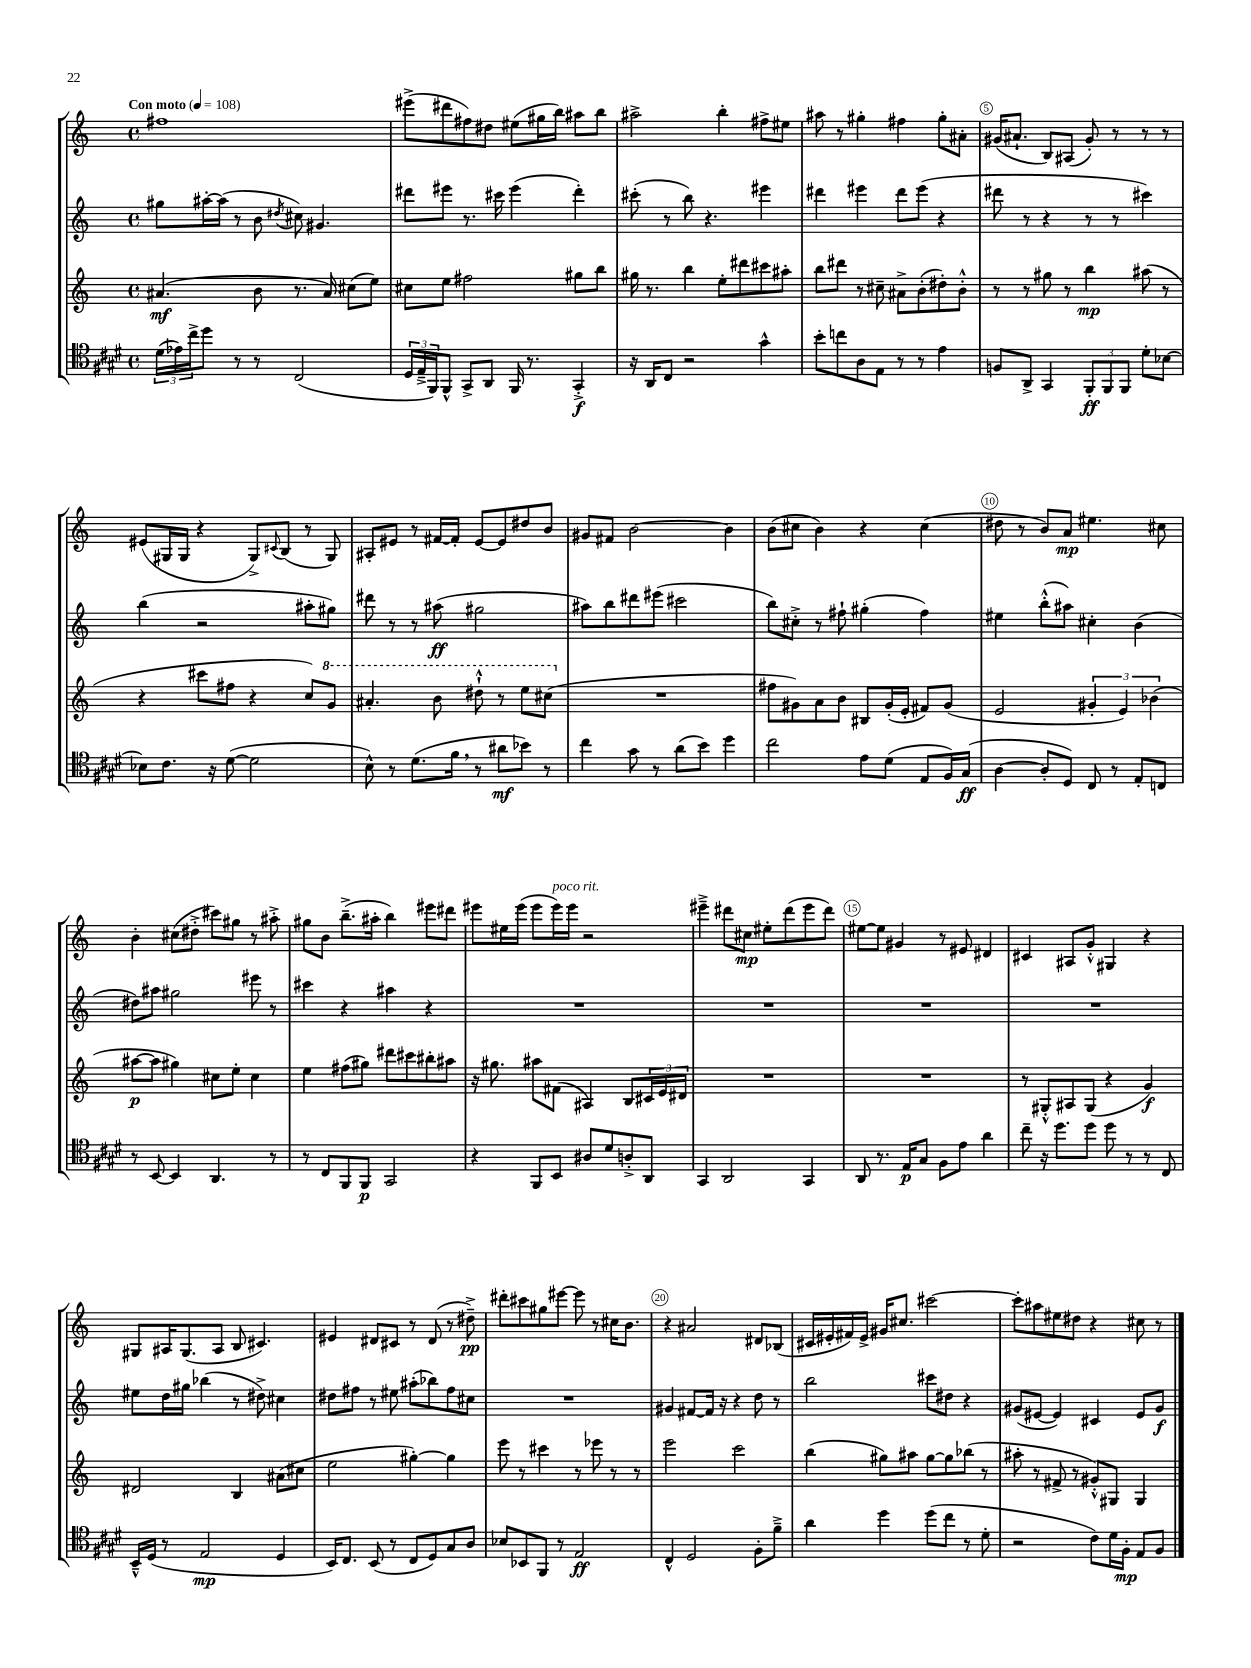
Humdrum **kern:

**kern	**dynam	**kern	**dynam	**kern	**dynam	**kern	**dynam
*part4	*part4	*part3	*part3	*part2	*part2	*part1	*part1
*staff4	*staff4	*staff3	*staff3	*staff2	*staff2	*staff1	*staff1
*clefC4	*	*clefG2	*	*clefG2	*	*clefG2	*
*k[f#c#g#d#]	*	*k[]	*	*k[]	*	*k[]	*
*M4/4	*	*M4/4	*	*M4/4	*	*M4/4	*
*met(c)	*	*met(c)	*	*met(c)	*	*met(c)	*
*MM108	*	*MM108	*	*MM108	*	*MM108	*
=1	=1	=1	=1	=1	=1	=1	=1
!	!	!	!	!	!	!LO:TX:a:B:t=Con moto	!
(24d#\LL	.	(4.a#X/	mf	8gg#X\L	.	1ff#X	.
24e-X\)	.	.	.	.	.	.	.
24cc#^\J	.	.	.	.	.	.	.
8dd#\J	.	.	.	[16aa#X'\L	.	.	.
.	.	.	.	(16aa#\JJ]	.	.	.
8r	.	.	.	8r	.	.	.
8r	.	8b\	.	8b\	.	.	.
.	.	.	.	8qdd#X/	.	.	.
(2C#/	.	8.r	.	8cc#X\)	.	.	.
.	.	.	.	4.g#X/	.	.	.
.	.	16a#/)	.	.	.	.	.
.	.	(8cc#X\L	.	.	.	.	.
.	.	8ee\J)	.	.	.	.	.
=2	=2	=2	=2	=2	=2	=2	=2
24D#/LL	.	8cc#X\L	.	8ddd#X\L	.	(8eee#X^\L	.
24E~^/	.	.	.	.	.	.	.
24FF#/J)	.	.	.	.	.	.	.
8FF#^^/J	.	8ee\J	.	8eee#X\J	.	8ddd#X\	.
8GG#^/L	.	2ff#X\	.	8.r	.	8ff#X\)	.
8AA/J	.	.	.	.	.	8dd#X\J	.
.	.	.	.	16ccc#X\	.	.	.
16FF#/	.	.	.	(4eee#\	.	(8ee#X\L	.
8.r	.	.	.	.	.	.	.
.	.	.	.	.	.	16gg#X\L	.
.	.	.	.	.	.	16bb\JJ)	.
4GG#'^/	f	8gg#X\L	.	4ddd#'\)	.	8aa#X\L	.
.	.	8bb\J	.	.	.	8bb\J	.
=3	=3	=3	=3	=3	=3	=3	=3
16r	.	16gg#X\	.	(8ccc#X'\	.	2aa#X^\	.
16AA/KL	.	8.r	.	.	.	.	.
8C#/J	.	.	.	8r	.	.	.
2r	.	4bb\	.	8bb\)	.	.	.
.	.	.	.	4.r	.	.	.
.	.	8ee'\L	.	.	.	4bb'\	.
.	.	8ddd#X\	.	.	.	.	.
4g#^^\	.	8ccc#X\	.	4eee#X\	.	8ff#X^\L	.
.	.	8aa#X'\J	.	.	.	8ee#X\J	.
=4	=4	=4	=4	=4	=4	=4	=4
8b'\L	.	8bb\L	.	4ddd#X\	.	8aa#X\	.
8ccn\	.	8ddd#X\J	.	.	.	8r	.
8A\	.	8r	.	4eee#X\	.	4gg#X'\	.
8E\J	.	8cc#X~\	.	.	.	.	.
8r	.	8a#X^\L	.	8ddd#\L	.	4ff#X\	.
8r	.	(8b'\	.	(8eee#\J	.	.	.
4e\	.	8dd#X'\)	.	4r	.	8gg#'\L	.
.	.	8b'^^\J	.	.	.	8a#X'\J	.
=5	=5	=5	=5	=5	=5	=5	=5
8Fn/L	.	8r	.	8ddd#X\	.	(16g#X/KL	.
.	.	.	.	.	.	8.a#X`/J	.
8AA^/J	.	8r	.	8r	.	.	.
4GG#/	.	8gg#X\	.	4r	.	8B/L)	.
.	.	8r	.	.	.	(8A#X/J	.
12FF#'/L	ff	4bb\	mp	8r	.	8g#'/)	.
12FF#/	.	.	.	.	.	.	.
.	.	.	.	8r	.	8r	.
12FF#/J	.	.	.	.	.	.	.
8d#'\L	.	(8aa#X\	.	4ccc#X\)	.	8r	.
[8B-X\J	.	8r	.	.	.	8r	.
!!LO:LB:g=z
=6	=6	=6	=6	=6	=6	=6	=6
8B-X\L]	.	4r	.	(4bb\	.	(8e#X/L	.
8.c#\J	.	.	.	.	.	16G#X/L	.
.	.	.	.	.	.	16G#/JJ	.
.	.	8ccc#X\L	.	2r	.	4r	.
16r	.	.	.	.	.	.	.
([8d#\	.	8ff#X\J	.	.	.	.	.
2d#\]	.	4r	.	.	.	8G#^/L)	.
.	.	.	.	.	.	8qqc#X/	.
.	.	.	.	.	.	(8B/J	.
.	.	8cc/L)	.	8aa#X'\L	.	8r	.
*	*	*8va	*	*	*	*	*
.	.	8gg/J	.	8gg#X\J)	.	8G#/)	.
=7	=7	=7	=7	=7	=7	=7	=7
8B^^\)	.	4.aa#X'/	.	8ddd#X\	.	8A#X'/L	.
8r	.	.	.	8r	.	8e#X/J	.
(8.d#\L	.	.	.	8r	.	8r	.
.	.	8bb\	.	(8aa#X\	ff	[16f#X/LL	.
16f#,\Jk	.	.	.	.	.	16f#'/JJ]	.
8r	.	8ddd#X`^^\	.	2gg#X\	.	[8e#/L	.
8a#X\L	mf	8r	.	.	.	8e#/]	.
8b-X\J)	.	8eee\L	.	.	.	8dd#X/	.
8r	.	(8ccc#X\J	.	.	.	8b/J	.
=8	=8	=8	=8	=8	=8	=8	=8
*	*	*X8va	*	*	*	*	*
4cc#\	.	1r	.	8aa#X\L)	.	8g#X/L	.
.	.	.	.	8bb\	.	8f#X/J	.
8g#\	.	.	.	8ddd#X\	.	[2b\	.
8r	.	.	.	(8eee#X\J	.	.	.
(8a\L	.	.	.	2ccc#X\	.	.	.
8b\J)	.	.	.	.	.	.	.
4dd#\	.	.	.	.	.	4b\]	.
=9	=9	=9	=9	=9	=9	=9	=9
2cc#\	.	8ff#X\L	.	8bb\L)	.	(8b\L	.
.	.	8g#X\)	.	8cc#X'^\J	.	8cc#X\J	.
.	.	8a\	.	8r	.	4b\)	.
.	.	8b\J	.	8ff#X`\	.	.	.
8e\L	.	8B#X/L	.	(4gg#X'\	.	4r	.
(8d#\J	.	(16g#'/L	.	.	.	.	.
.	.	16e'/JJ	.	.	.	.	.
8E/L	.	8f#X/L)	.	4ff#\)	.	(4cc#\	.
16F#/L)	.	(8g#/J	.	.	.	.	.
(16G#/JJ	ff	.	.	.	.	.	.
=10	=10	=10	=10	=10	=10	=10	=10
[4A\	.	2e/	.	4ee#X\	.	8dd#X\	.
.	.	.	.	.	.	8r	.
8A'/L]	.	.	.	(8bb'^^\L	.	8b/L)	.
8D#/J)	.	.	.	8aa#X\J)	.	8a/J	mp
8C#/	.	6g#X'/	.	4cc#X'\	.	4.ee#X\	.
8r	.	.	.	.	.	.	.
.	.	6e/)	.	.	.	.	.
8E'/L	.	.	.	(4b\	.	.	.
.	.	(6b-X\	.	.	.	.	.
8Cn/J	.	.	.	.	.	8cc#X\	.
!!LO:LB:g=z
=11	=11	=11	=11	=11	=11	=11	=11
8r	.	[8aa#X\L	p	8dd#X\L)	.	4b'\	.
[8BB/	.	8aa#\J]	.	8aa#X\J	.	.	.
4BB/]	.	4gg#X\)	.	2gg#X\	.	(8cc#X\L	.
.	.	.	.	.	.	8dd#X'^\J	.
4.AA/	.	8cc#X\L	.	.	.	8ccc#X\L)	.
.	.	8ee'\J	.	.	.	8gg#X\J	.
.	.	4cc#\	.	8eee#X\	.	8r	.
8r	.	.	.	8r	.	8aa#X'^\	.
=12	=12	=12	=12	=12	=12	=12	=12
8r	.	4ee\	.	4ccc#X\	.	8gg#X\L	.
8C#/L	.	.	.	.	.	8b\J	.
8FF#/	.	(8ff#X\L	.	4r	.	(8.bb~^\L	.
8FF#/J	p	8gg#X\J)	.	.	.	.	.
.	.	.	.	.	.	16aa#X'\Jk	.
2GG#/	.	8ddd#X\L	.	4aa#X\	.	4bb\)	.
.	.	8ccc#X\	.	.	.	.	.
.	.	8bb#X'\	.	4r	.	8eee#X\L	.
.	.	8aa#X\J	.	.	.	8ddd#X\J	.
=13	=13	=13	=13	=13	=13	=13	=13
4r	.	16r	.	1r	.	8eee#X\L	.
.	.	8.gg#X\	.	.	.	.	.
.	.	.	.	.	.	16ee#X\L	.
.	.	.	.	.	.	(16eee#\JJ	.
8FF#/L	.	8aa#X\L	.	.	.	8eee#\L	.
!	!	!	!	!	!	!LO:TX:a:i:t=poco rit.	!
8BB/J	.	(8f#X\J	.	.	.	16eee#\L)	.
.	.	.	.	.	.	16eee#\JJ	.
8A#X/L	.	4A#X/)	.	.	.	2r	.
8d#/	.	.	.	.	.	.	.
8An'^/	.	8B/L	.	.	.	.	.
8AA/J	.	24c#X/L	.	.	.	.	.
.	.	24e/	.	.	.	.	.
.	.	24d#X/JJ	.	.	.	.	.
=14	=14	=14	=14	=14	=14	=14	=14
4GG#/	.	1r	.	1r	.	4eee#X~^\	.
2AA/	.	.	.	.	.	8ddd#X\L	.
.	.	.	.	.	.	8cc#X\J	mp
.	.	.	.	.	.	8ee#X'\L	.
.	.	.	.	.	.	(8ddd#\	.
4GG#/	.	.	.	.	.	8eee#\	.
.	.	.	.	.	.	8ddd#\J)	.
=15	=15	=15	=15	=15	=15	=15	=15
8AA/	.	1r	.	1r	.	[8ee#X\L	.
8.r	.	.	.	.	.	8ee#\J]	.
.	.	.	.	.	.	4g#X/	.
16E/KL	p	.	.	.	.	.	.
8G#/J	.	.	.	.	.	.	.
8F#\L	.	.	.	.	.	8r	.
8e\J	.	.	.	.	.	8e#X/	.
4a\	.	.	.	.	.	4d#X/	.
=16	=16	=16	=16	=16	=16	=16	=16
8cc#~\	.	8r	.	1r	.	4c#X/	.
16r	.	8G#X'^^/L	.	.	.	.	.
8.dd#\L	.	.	.	.	.	.	.
.	.	8A#X/	.	.	.	8A#X/L	.
8dd#\J	.	(8G#/J	.	.	.	8g'^^/J	.
8dd#\	.	4r	.	.	.	4G#X/	.
8r	.	.	.	.	.	.	.
8r	.	4g/)	f	.	.	4r	.
8C#/	.	.	.	.	.	.	.
!!LO:LB:g=z
=17	=17	=17	=17	=17	=17	=17	=17
16BB~^^/LL	.	2d#X/	.	8ee#X\L	.	8G#X/L	.
(16D#/JJ	.	.	.	.	.	.	.
8r	.	.	.	16dd\L	.	16A#X/K	.
.	.	.	.	16gg#X\JJ	.	(8.G#/	.
2E/	mp	.	.	(4bb-X\	.	.	.
.	.	.	.	.	.	8A#/J	.
.	.	4B/	.	8r	.	8B/	.
.	.	.	.	8dd#X^\)	.	4.c#X/)	.
4D#/	.	(8a#X\L	.	4cc#X\	.	.	.
.	.	8cc#X\J	.	.	.	.	.
=18	=18	=18	=18	=18	=18	=18	=18
16BB/KL)	.	2ee\	.	8dd#X\L	.	4e#X/	.
8.C#/J	.	.	.	.	.	.	.
.	.	.	.	8ff#X\J	.	.	.
(8BB/	.	.	.	8r	.	8d#X/L	.
8r	.	.	.	8ee#X\	.	8c#X/J	.
8C#/L	.	[4gg#X'\)	.	(8aa#X'\L	.	8r	.
8D#/)	.	.	.	8bb-X\)	.	(8d#/	.
8G#/	.	4gg#\]	.	8ff#\	.	8r	.
8A/J	.	.	.	8cc#X\J	.	8dd#X~^\)	pp
=19	=19	=19	=19	=19	=19	=19	=19
8B-X/L	.	8eee\	.	1r	.	8ddd#X'\L	.
8BB-X/	.	8r	.	.	.	8ccc#X\	.
8FF#/J	.	4ccc#X\	.	.	.	8gg#X\	.
8r	.	.	.	.	.	[8eee#X\J	.
2E/	ff	8r	.	.	.	8eee#\]	.
.	.	8eee-X\	.	.	.	8r	.
.	.	8r	.	.	.	16cc#X\KL	.
.	.	.	.	.	.	8.b\J	.
.	.	8r	.	.	.	.	.
=20	=20	=20	=20	=20	=20	=20	=20
4C#^^/	.	2eee\	.	4g#X/	.	4r	.
2D#/	.	.	.	[8f#X/L	.	2a#X/	.
.	.	.	.	16f#/Jk]	.	.	.
.	.	.	.	16r	.	.	.
.	.	2ccc\	.	4r	.	.	.
8F#'\L	.	.	.	8dd\	.	8d#X/L	.
8f#~^\J	.	.	.	8r	.	(8B-X/J	.
=21	=21	=21	=21	=21	=21	=21	=21
4a\	.	(4bb\	.	2bb\	.	16c#X/LL	.
.	.	.	.	.	.	16e#X'/	.
.	.	.	.	.	.	16f#X/)	.
.	.	.	.	.	.	16e#^/JJ	.
4dd#\	.	8gg#X\L)	.	.	.	16g#X/KL	.
.	.	.	.	.	.	8.cc#X/J	.
.	.	8aa#X\J	.	.	.	.	.
(8dd#\L	.	[8gg#\L	.	8ccc#X\L	.	[2ccc#X\	.
8cc#\J	.	8gg#\]	.	8dd#X\J	.	.	.
8r	.	(8bb-X\J	.	4r	.	.	.
8d#'\	.	8r	.	.	.	.	.
=22	=22	=22	=22	=22	=22	=22	=22
2r	.	8aa#X'\	.	(8g#X/L	.	8ccc#'\L]	.
.	.	8r	.	[8e#X/J	.	8aa#X\	.
.	.	8f#X^/	.	4e#/])	.	8ee#X\	.
.	.	8r	.	.	.	8dd#X\J	.
8c#\L)	.	8g#X'^^/L)	.	4c#X/	.	4r	.
16d#\L	.	8G#X/J	.	.	.	.	.
16F#'\JJ	mp	.	.	.	.	.	.
8E/L	.	4G#/	.	8e#/L	.	8cc#X\	.
8F#/J	.	.	.	8g#/J	f	8r	.
==	==	==	==	==	==	==	==
*-	*-	*-	*-	*-	*-	*-	*-
